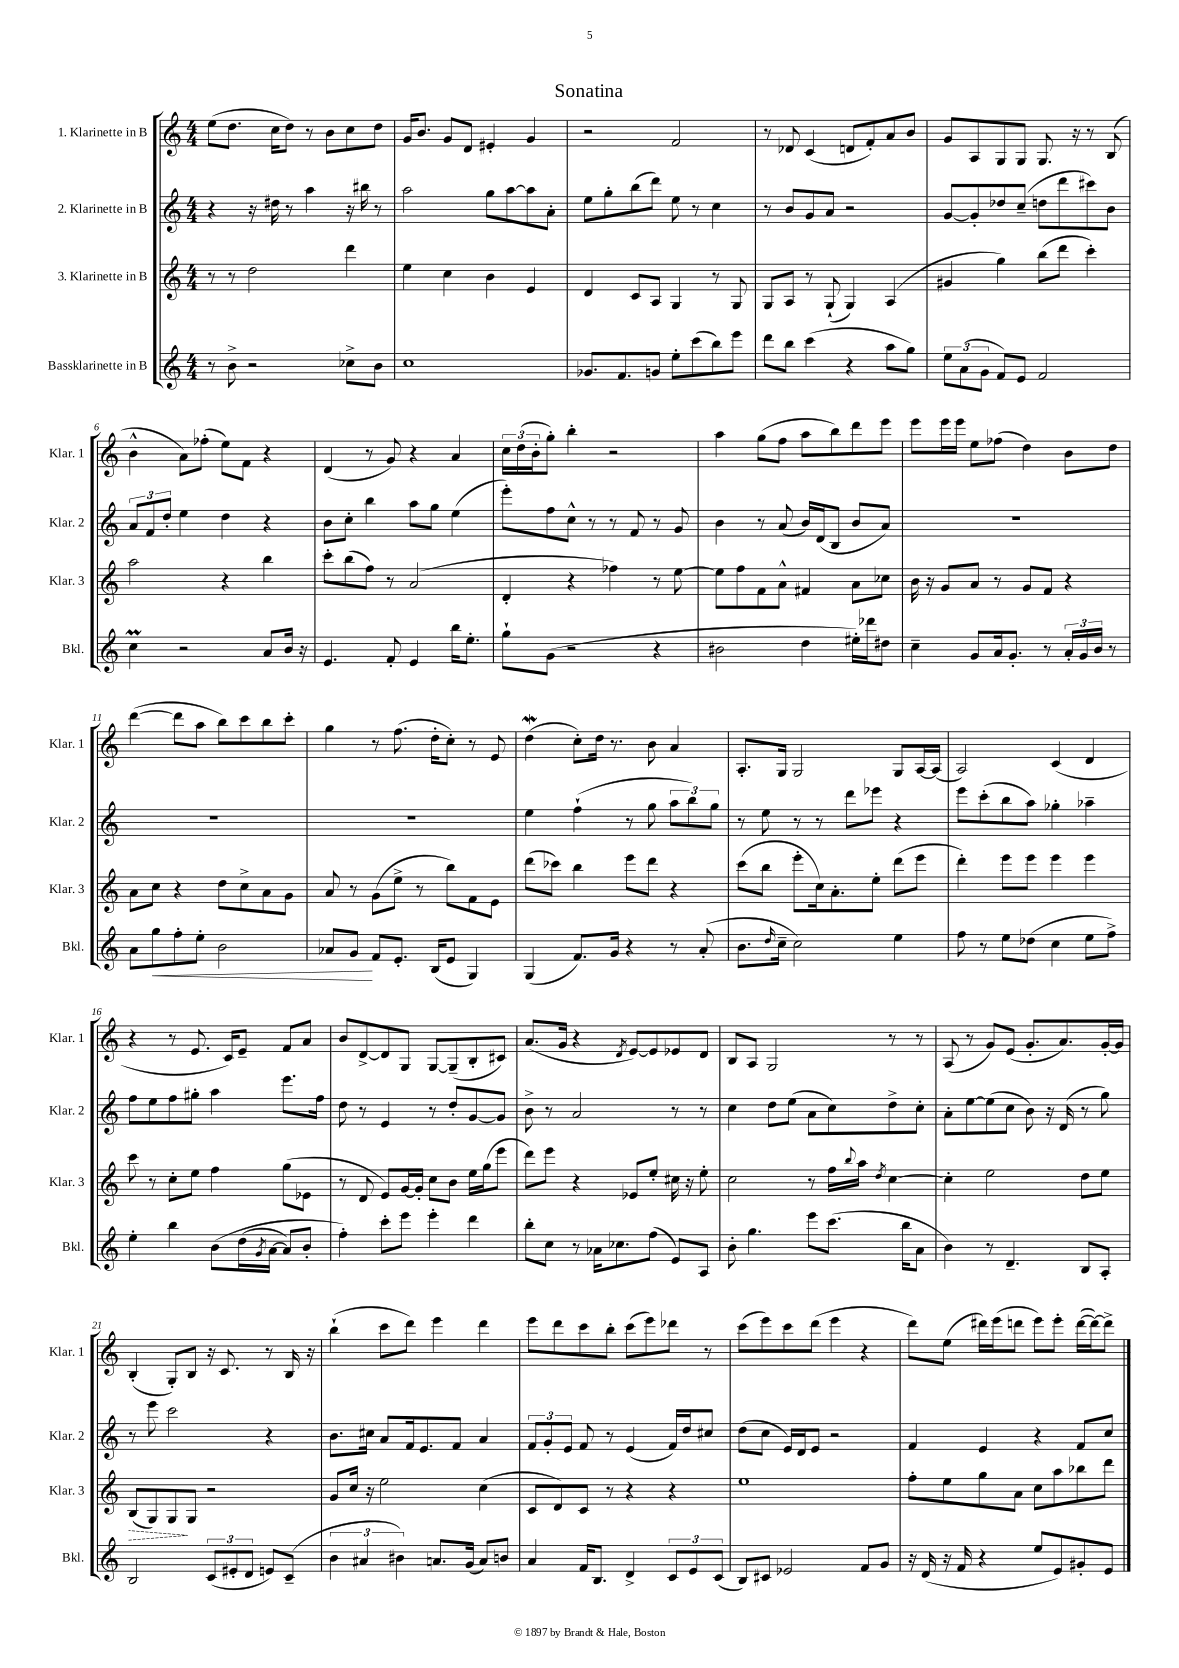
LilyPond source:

\header { title = "Sonatina" }
<<
\new StaffGroup <<
\new Staff = "s0" \with { instrumentName = "1. Klarinette in B" shortInstrumentName = "Klar. 1" } {
    \clef treble \key c \major \numericTimeSignature \time 4/4
    e''8( d''8. c''16 d''8) r8 b'8 c''8 d''8 |
    g'16 b'8. g'8 d'8 eis'4-. g'4 |
    r2 f'2 |
    r8 des'8 c'4( d'8 f'8-.) a'8 b'8 |
    g'8 a8 g8 g8 g8. r16 r8 b8( |
    b'4-^ a'8) fes''8-.( e''8) f'8 r4 |
    d'4( r8 g'8) r4 a'4 |
    \tuplet 3/2 { c''16 d''16( b'16-. } g''8-.) b''4-. r2 |
    a''4 g''8( f''8 a''8 b''8) d'''8 e'''8 |
    e'''8 e'''16 e'''16 e''8 fes''8( d''4) b'8 d''8 |
    d'''4~( d'''8 a''8 b''8) c'''8 b''8 c'''8-. |
    g''4 r8 f''8.( d''16-. c''8-.) r8 e'8 |
    d''4\mordent( c''8-.) d''16 r8. b'8 a'4 |
    a8.-. g16 g2 g8 a16~ a16( |
    a2) c'4( d'4 |
    r4 r8 e'8. c'16) e'8-- f'8 a'8 |
    b'8 d'8~-> d'8 g8 g8~ g8--( b8-. cis'8) |
    a'8.( g'16 r4 \acciaccatura { d'8 } e'8~) e'8 ees'8 d'8 |
    b8 a8 g2 r8 r8 |
    a8( r8 g'8) e'8( g'8.-. a'8.) g'16~-. g'16 |
    b4-.( g8-.) b8 r16 c'8. r8 b16 r16 |
    b''4-!( c'''8 d'''8) e'''4 d'''4 |
    e'''8 d'''8 c'''8 b''8-. c'''8( e'''8) des'''8 r8 |
    c'''8( e'''8) c'''8 d'''8( e'''4 r4 |
    d'''8) e''8( dis'''16) e'''16( d'''8 e'''8) e'''8-. d'''16~( d'''16~) d'''8-> \bar "|." |
}
\new Staff = "s1" \with { instrumentName = "2. Klarinette in B" shortInstrumentName = "Klar. 2" } {
    \clef treble \key c \major \numericTimeSignature \time 4/4
    r4 r16 dis''16 r8 a''4 r16 bis''16 r8 |
    a''2 g''8 a''8~ a''8 a'8-. |
    e''8 g''8-. b''8( d'''8) e''8 r8 c''4 |
    r8 b'8 g'8 a'8 r2 |
    g'8~ g'8-. des''8 c''8--( d''8 d'''8 cis'''8) b'8 |
    \tuplet 3/2 { a'8 f'8 d''8-. } e''4 d''4 r4 |
    b'8 c''8-. b''4 a''8 g''8 e''4( |
    e'''8-.) f''8 c''8-^ r8 r8 f'8 r8 g'8 |
    b'4 r8 a'8( b'16) d'16( b8 b'8 a'8) |
    R1 |
    R1 |
    R1 |
    e''4 f''4-!( r8 g''8 \tuplet 3/2 { a''8 b''8) g''8 } |
    r8 e''8 r8 r8 d'''8 ees'''8 r4 |
    e'''8 c'''8-.( b''8 a''8) ges''4-. aes''4-- |
    f''8 e''8 f''8 gis''8-. a''4 e'''8. f''16 |
    d''8 r8 e'4 r8 d''8-. g'8~ g'8 |
    b'8-> r8 a'2 r8 r8 |
    c''4 d''8 e''8( a'8 c''8) d''8-> c''8-. |
    a'8-. e''8~ e''8( c''8 b'8) r16 d'16( r8 g''8) |
    r8 e'''8 c'''2 r4 |
    b'8. cis''16 a'8 f'16 e'8. f'8 a'4 |
    \tuplet 3/2 { f'8 g'8-. e'8 } f'8 r8 e'4( f'16) d''16 cis''8 |
    d''8( c''8 e'16) d'16 e'8 r2 |
    f'4 e'4 r4 f'8 c''8 \bar "|." |
}
\new Staff = "s2" \with { instrumentName = "3. Klarinette in B" shortInstrumentName = "Klar. 3" } {
    \clef treble \key c \major \numericTimeSignature \time 4/4
    r8 r8 d''2 d'''4 |
    e''4 c''4 b'4 e'4 |
    d'4 c'8 a8 g4 r8 g8 |
    g8 a8 r8 g8-!( g4) a4( |
    gis'4 g''4) b''8( d'''8 c'''4-.) |
    a''2 r4 b''4 |
    c'''8-. b''8( f''8) r8 a'2( |
    d'4-. r4 fes''4) r8 e''8~ |
    e''8 f''8 f'8 a'8-^ fis'4 a'8 ces''8 |
    b'16 r16 g'8 a'8 r8 g'8 f'8 r4 |
    a'8 c''8 r4 d''8 c''8-> a'8 g'8 |
    a'8 r8 g'8( e''8-> r8 b''8) f'8 e'8 |
    d'''8( ces'''8) b''4 e'''8 d'''8 r4 |
    c'''8( b''8 e'''8-. c''16) a'8.-. e''8-. d'''8( e'''8 |
    d'''4-.) e'''8 e'''8 e'''4 e'''4 |
    c'''8 r8 c''8-. e''8 f''4 g''8( ees'8 |
    r8 d'8 e'8) g'16~ g'16-. c''8 b'8 e''16 g''16( e'''8 |
    d'''8) e'''8 r4 ees'8 e''8-. cis''16 r16 e''8-. |
    c''2 r8 f''16 \appoggiatura { b''8 } a''16 \acciaccatura { d''8 } c''4~ |
    c''4-. e''2 d''8 e''8 |
    \once \override Hairpin.style = #'dashed-line b8\>( g8) g8\! g8 r2 |
    g'8 c''16 r16 e''2 c''4( |
    c'8 d'8) c'8 r8 r4 r4 |
    e''1 |
    f''8-. e''8 g''8 a'8 c''8 a''8 bes''8 d'''8 \bar "|." |
}
\new Staff = "s3" \with { instrumentName = "Bassklarinette in B" shortInstrumentName = "Bkl." } {
    \clef treble \key c \major \numericTimeSignature \time 4/4
    r8 b'8-> r2 ces''8-> b'8 |
    c''1 |
    ges'8. f'8. g'8 e''8-. c'''8( b''8) e'''8 |
    d'''8 b''8 c'''4( r4 a''8 g''8) |
    \tuplet 3/2 { e''8 a'8( g'8 } f'8) e'8 f'2 |
    c''4\prall r2 a'8 b'16 r16 |
    e'4. f'8-. e'4 b''16 e''8.-. |
    g''8-! g'8( r2 r4 |
    bis'2 d''4 eis''16-.) des'''16 dis''8 |
    c''4-- g'8 a'16 g'8.-. r8 \tuplet 3/2 { a'16-. g'16 b'16 } r8 |
    a'8 g''8\< f''8-. e''8-. b'2 |
    aes'8 g'8\! f'8 e'8.-. b16( e'8 g4) |
    g4( f'8.) g'16 r4 r8 a'8-.( |
    b'8. \grace { d''16 } c''16-- c''2) e''4 |
    f''8 r8 e''8 des''8( c''4 e''8 f''8->) |
    e''4-. b''4 b'8\( d''16( \acciaccatura { g'8 } a'16~ a'8) b'8-. |
    f''4-.\) c'''8-. e'''8 e'''4-. d'''4 |
    b''8-. c''8 r8 aes'16 ces''8. f''8( e'8) a8 |
    b'8-. g''4. e'''8 c'''8.( b''16 a'8 |
    b'4) r8 d'4.-- b8 a8-. |
    b2 \tuplet 3/2 { c'8( eis'8-. d'8 } e'8) c'8--( |
    \tuplet 3/2 { b'4 ais'4 bis'4) } a'8. g'16( a'8) b'8 |
    a'4 f'16 b8. d'4-> \tuplet 3/2 { c'8 e'8 c'8( } |
    b8) cis'8 ees'2 f'8 g'8 |
    r16 d'16( r16 f'16 r4 e''8 e'8) gis'8-. e'8 \bar "|." |
}
>>
>>
